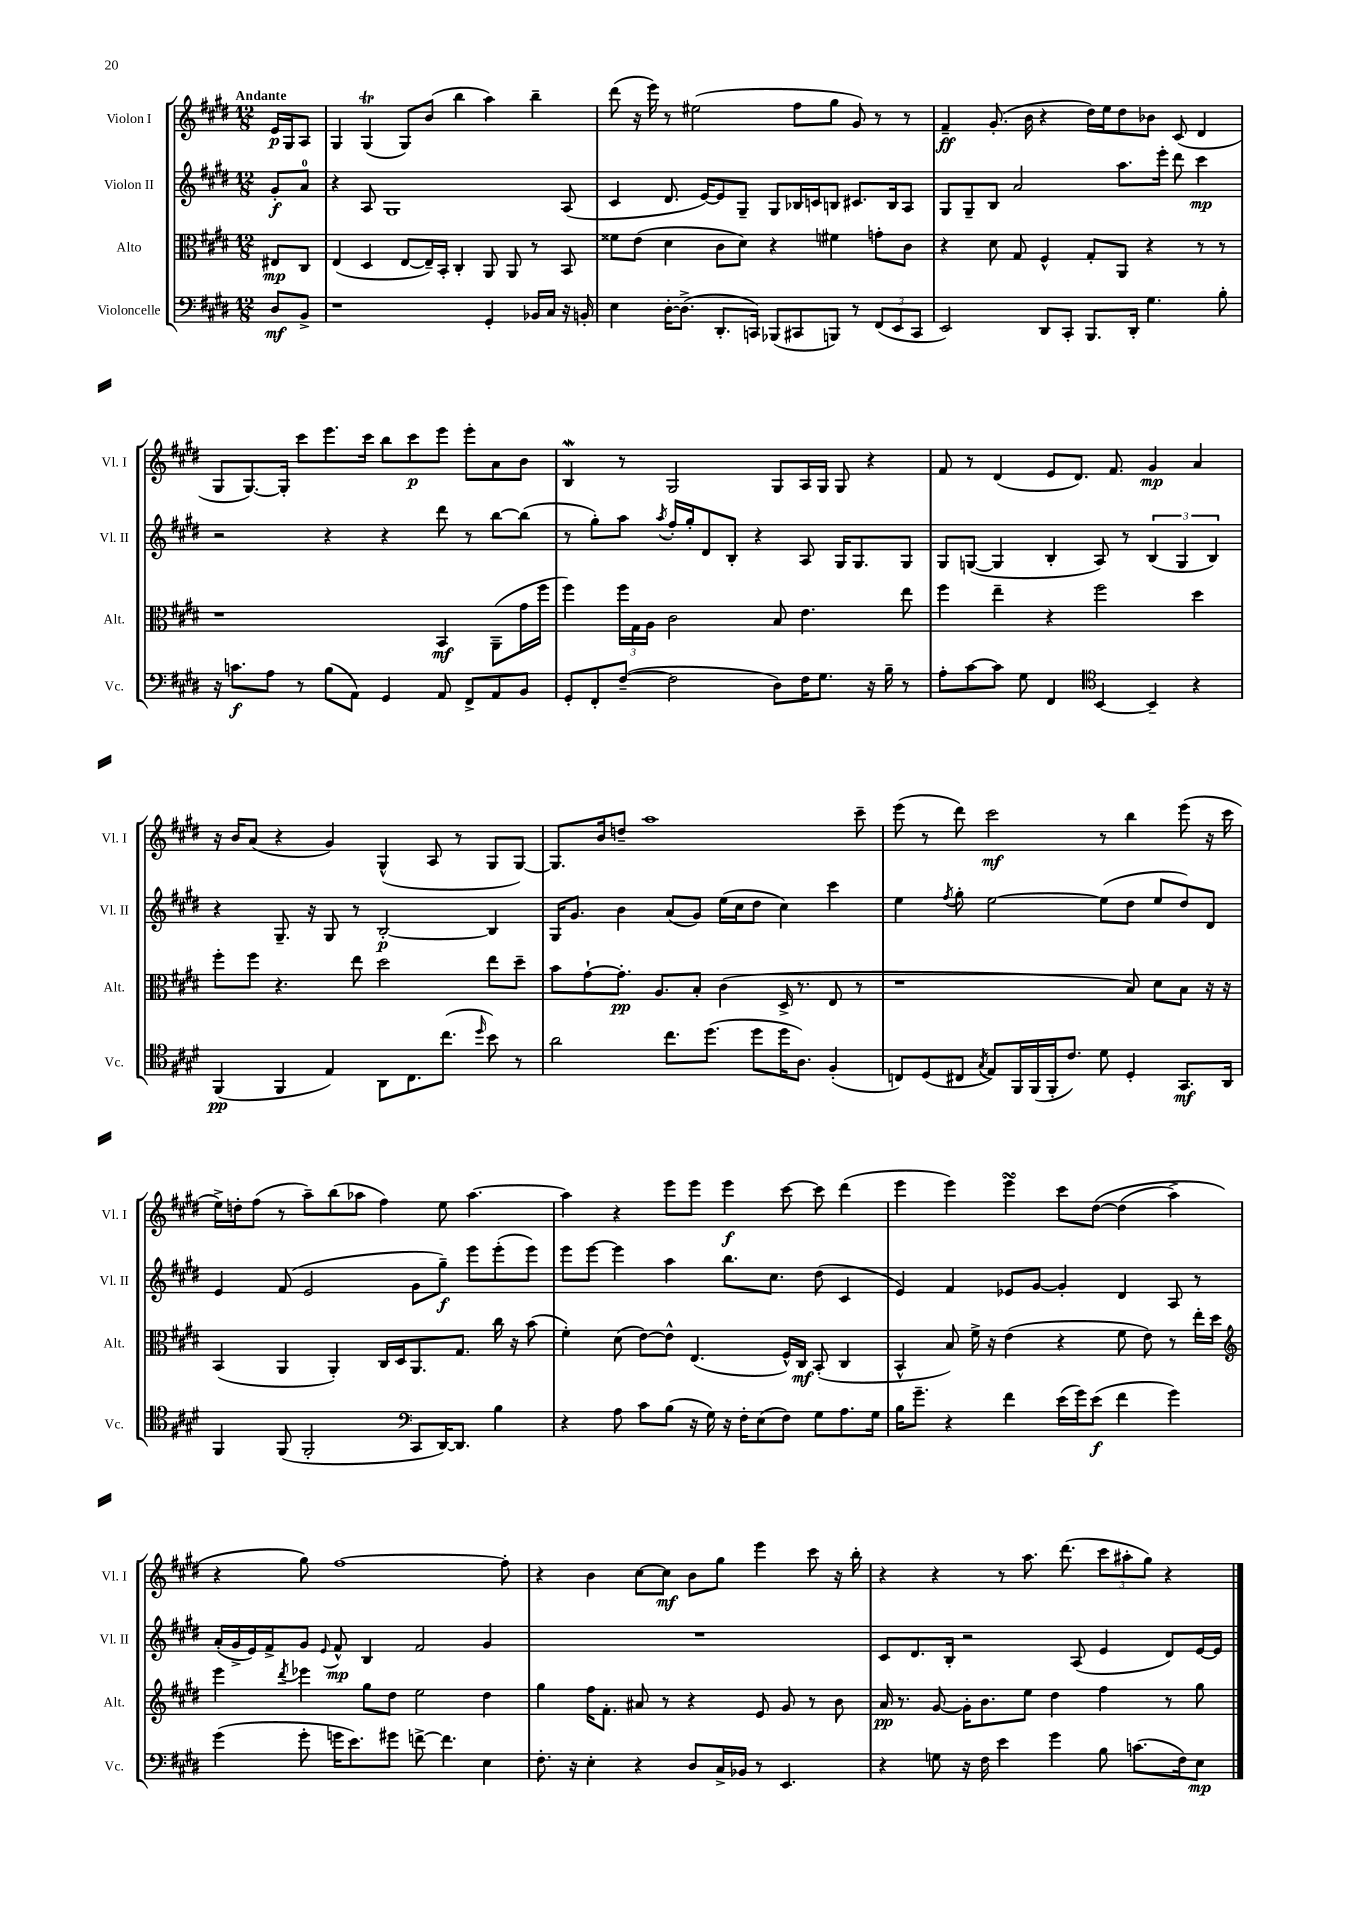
<<
\new StaffGroup <<
\new Staff = "s0" \with { instrumentName = "Violon I" shortInstrumentName = "Vl. I" } {
    \clef treble \key e \major \numericTimeSignature \time 12/8 \partial 4 \tempo "Andante"
    \autoBeamOff e'16[\p gis16 a8] |
    gis4 gis4\trill( gis8[) b'8]( b''4 a''4) b''4-- |
    dis'''8( r16 e'''16) r8 eis''2( fis''8[ gis''8] gis'8) r8 r8 |
    fis'4--\ff gis'8.-.( b'16 r4 dis''16[) e''16 dis''8 bes'8] cis'8( dis'4 |
    gis8[ gis8.~) gis16]-. cis'''8[ e'''8. cis'''16] b''8[ cis'''8\p e'''8] e'''8[-. a'8 b'8] |
    b4\mordent r8 gis2 gis8[ a16 gis16] gis8 r4 |
    fis'8 r8 dis'4( e'8[ dis'8.]) fis'8. gis'4\mp a'4 |
    r16 b'16[ a'8]( r4 gis'4) gis4-^( a8 r8 gis8[ gis8]~) |
    gis8.[ b'16 d''8]-- a''1 cis'''8-- |
    e'''8( r8 dis'''8) cis'''2\mf r8 b''4 e'''8( r16 cis'''16 |
    e''16[->) d''16-. fis''8]( r8 a''8[--) b''8( aes''8] fis''4) e''8 aes''4.~ |
    aes''4 r4 e'''8[ e'''8] e'''4\f cis'''8~ cis'''8 dis'''4( |
    e'''4 e'''4) e'''4\turn cis'''8[ dis''8]~\( dis''4( a''4->) |
    r4 gis''8\) fis''1~ fis''8-. |
    r4 b'4 cis''8[~ cis''8]\mf b'8[ gis''8] e'''4 cis'''8 r16 b''16-. |
    r4 r4 r8 a''8. dis'''8.( \tuplet 3/2 { cis'''8[ ais''8-. gis''8]) } r4 \bar "|." |
}
\new Staff = "s1" \with { instrumentName = "Violon II" shortInstrumentName = "Vl. II" } {
    \clef treble \key e \major \numericTimeSignature \time 12/8 \partial 4
    \autoBeamOff gis'8[-.\f a'8]-0 |
    r4 a8 gis1 a8( |
    cis'4 dis'8. e'16[~) e'8 gis8]-- gis8[ bes16 c'16 b8] cis'8.[ b16 a8] |
    gis8[ gis8-- b8] a'2 a''8.[ e'''16]-. dis'''8 cis'''4\mp |
    r2 r4 r4 dis'''8 r8 b''8[~ b''8]( |
    r8 gis''8[-.) a''8] \acciaccatura { a''8 } fis''16[-. gis''16-. dis'8 b8]-. r4 a8 gis16[ gis8. gis8] |
    gis8[ g8]~( g4 b4-. a8) r8 \tuplet 3/2 { b4( g4 b4) } |
    r4 gis8.-- r16 gis8 r8 b2~-.\p b4 |
    gis16[ gis'8.] b'4 a'8[( gis'8]) e''16[( cis''16 dis''8] cis''4) cis'''4 |
    e''4 \acciaccatura { fis''8 } gis''8-. e''2~ e''8[( dis''8] e''8[ dis''8) dis'8] |
    e'4 fis'8( e'2 gis'8[ gis''8]--\f) e'''8[ e'''8-.( e'''8]) |
    e'''8[ e'''8]~ e'''4 a''4 b''8.[ cis''8.] dis''8( cis'4 |
    e'4) fis'4 ees'8[ gis'8]~ gis'4-. dis'4 a8 r8 |
    a'16[-.( gis'16-> e'16) fis'16-> gis'8] \appoggiatura { e'8 } fis'8-^\mp b4 fis'2 gis'4 |
    R1. |
    cis'8[ dis'8. b16]-. r2 a8( e'4 dis'8[) e'16~ e'16] \bar "|." |
}
\new Staff = "s2" \with { instrumentName = "Alto" shortInstrumentName = "Alt." } {
    \clef alto \key e \major \numericTimeSignature \time 12/8 \partial 4
    \autoBeamOff eis8[\mp cis8] |
    e4( dis4 e8[~ e16--) b,16]-. cis4-. a,8 a,8 r8 b,8 |
    fisis'8[ e'8]( dis'4 cis'8[ dis'8]) r4 fis'4 g'8[-. cis'8] |
    r4 dis'8 gis8 fis4-^ gis8[-. a,8] r4 r8 r8 |
    r1 b,4\mf a,8[--( gis'16 fis''16] |
    fis''4) \tuplet 3/2 { fis''16[ gis16 a16] } cis'2 b8 e'4. e''8 |
    fis''4 e''4-- r4 fis''2 dis''4 |
    fis''8[-. fis''8] r4. e''8 dis''2 e''8[ dis''8]-- |
    b'8[ gis'8~-! gis'8.]-.\pp a8.[ b8]-. cis'4( dis16-> r8. e8 r8 |
    r1 b8) dis'8[ b8] r16 r16 |
    b,4( a,4 a,4-.) cis16[ dis16 a,8. gis8.] cis''16 r16 b'8( |
    fis'4-.) dis'8( e'8[~) e'8]-^ e4.( fis16[-^) cis16]\mf b,8-.( cis4 |
    b,4-^ b8) fis'16-> r16 e'4( r4 fis'8 e'8) r8 e''16[-. dis''16] |
    \clef treble e'''4 \acciaccatura { dis'''8 } ees'''4 gis''8[ dis''8] e''2 dis''4 |
    gis''4 fis''16[ fis'8.]-. ais'8 r8 r4 e'8 gis'8 r8 b'8 |
    a'16\pp r8. gis'8~ gis'16[-. b'8. e''8] dis''4 fis''4 r8 gis''8 \bar "|." |
}
\new Staff = "s3" \with { instrumentName = "Violoncelle" shortInstrumentName = "Vc." } {
    \clef bass \key e \major \numericTimeSignature \time 12/8 \partial 4
    \autoBeamOff dis8[\mf b,8]-> |
    r1 gis,4-. bes,16[ cis16] r16 b,16-. |
    e4 dis16[~-. dis8.]->( dis,8.[-. c,16]) bes,,8[( cis,8 b,,8]) r8 \tuplet 3/2 { fis,8[( e,8 cis,8] } |
    e,2) dis,8[ cis,8]-. b,,8.[ dis,16]-. gis4. b8-. |
    r16 c'8.[\f a8] r8 b8[( a,8]) gis,4 a,8 fis,8[-> a,8 b,8] |
    gis,8[-. fis,8-. fis8]~--( fis2 dis8[) fis16 gis8.] r16 b16-- r8 |
    a8[-. cis'8~ cis'8] gis8 fis,4 \clef tenor b,4~ b,4-- r4 |
    fis,4\pp( fis,4 e4) a,8[ cis8. cis''8.]( \grace { dis''16 } b'8) r8 |
    a'2 cis''8.[ dis''8.]( dis''8[ dis''16 a8.]) fis4-.( |
    c8[) dis8( cis8] \acciaccatura { gis8 } e8[) fis,16 fis,16( fis,16-. cis'8.]) dis'8 dis4-. gis,8.[\mf a,16] |
    fis,4 fis,8( fis,2-. \clef bass cis,8[ dis,16~) dis,8.] b4 |
    r4 a8 cis'8[ b8]( r16 gis16) r16 fis16[-. e8( fis8]) gis8[ a8. gis16] |
    b16[ gis'8.]-- r4 fis'4 e'16[( gis'16) e'8]\f( fis'4 gis'4) |
    gis'4( gis'8-. g'16[ e'8.) gis'8] f'8~-> f'4. e4 |
    fis8.-. r16 e4-. r4 dis8[ cis16-> bes,16] r8 e,4. |
    r4 g8 r16 fis16 e'4 gis'4 b8 c'8.[( fis16) e8]\mp \bar "|." |
}
>>
>>
\layout { \context { \Score \remove "Bar_number_engraver" } }
